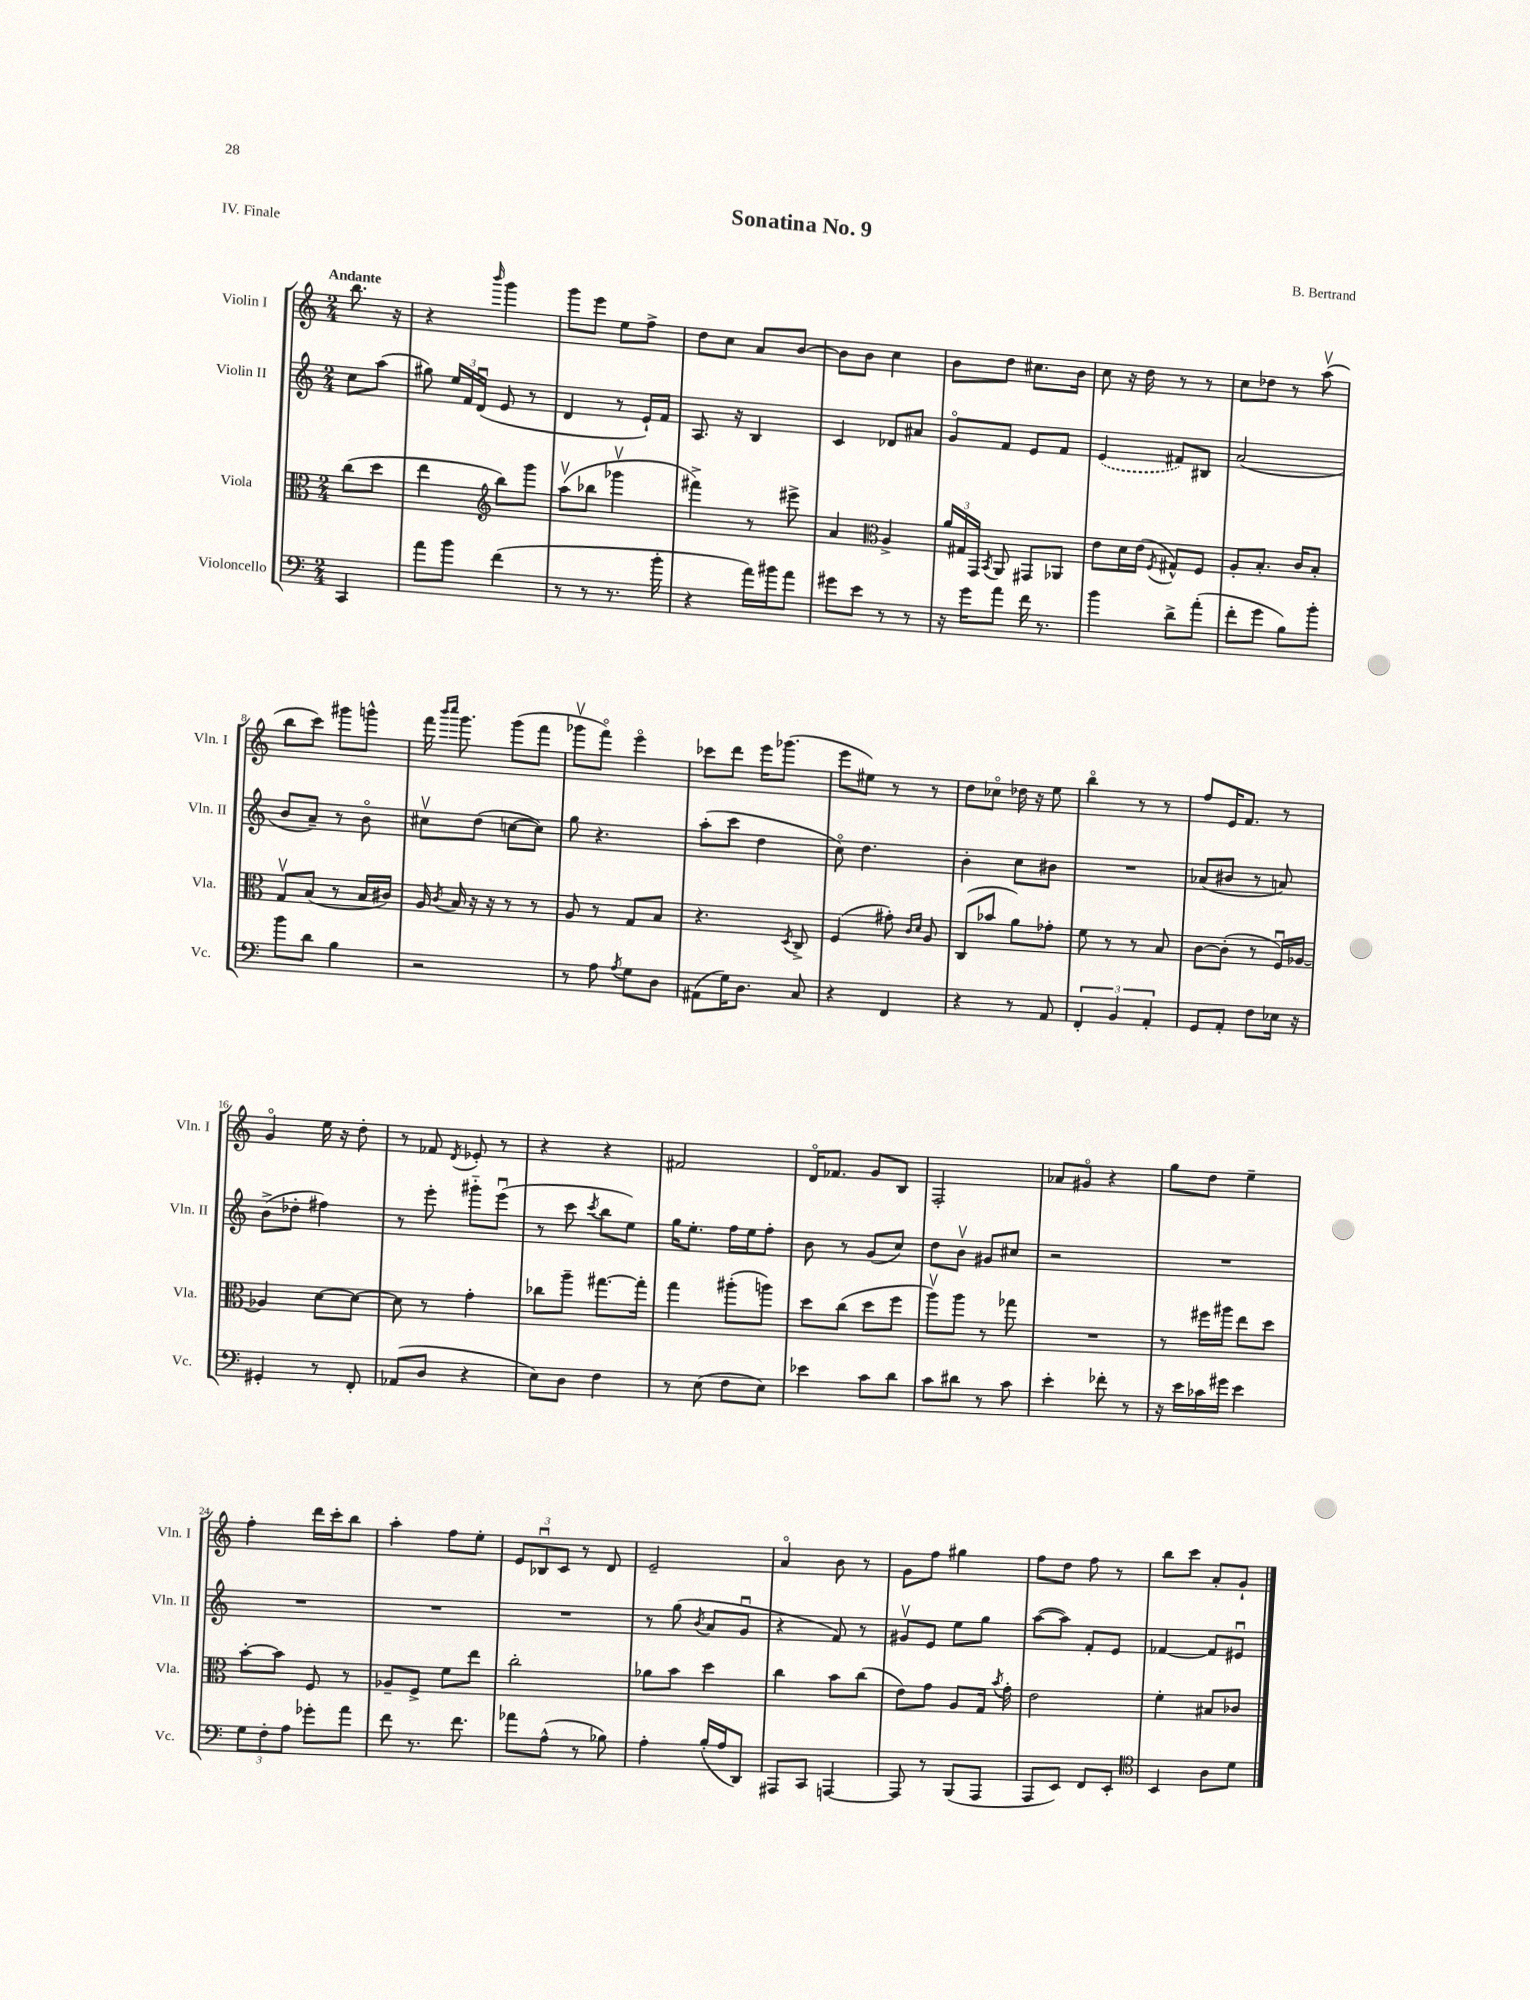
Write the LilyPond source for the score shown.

\header { title = "Sonatina No. 9" composer = "B. Bertrand" piece = "IV. Finale" }
<<
\new StaffGroup <<
\new Staff = "s0" \with { instrumentName = "Violin I" shortInstrumentName = "Vln. I" } {
    \clef treble \key c \major \numericTimeSignature \time 2/4 \partial 4 \tempo "Andante"
    \autoBeamOff b''8. r16 |
    r4 \grace { b'''16 } g'''4 |
    g'''8[ e'''8] e''8[ f''8]-> |
    d''8[ c''8] a'8[ b'8]~ |
    b'8[ b'8] c''4 |
    b'8[ d''8] cis''8.[ b'16] |
    c''8 r16 d''16 r8 r8 |
    c''8[ des''8] r8 a''8\upbow( |
    b''8[ c'''8]) gis'''8[ g'''8]-^ |
    f'''16 \grace { b'''16[ c''''16] } g'''8. g'''8[( f'''8] |
    ges'''8[\upbow f'''8]\flageolet) e'''4\flageolet |
    ces'''8[ d'''8] e'''16[ ges'''8.]( |
    e'''8[ eis''8]) r8 r8 |
    d''8[ ces''8]\flageolet des''16 r16 e''8 |
    b''4\flageolet r8 r8 |
    f''8[ e'16 f'8.] r8 |
    g'4\flageolet e''16 r16 d''8-. |
    r8 fes'8 \acciaccatura { d'8 } ees'8-. r8 |
    r4 r4 |
    fis'2 |
    d'16[\flageolet fes'8.] g'8[ b8] |
    f2-. |
    aes'8[ gis'8]\flageolet r4 |
    g''8[ d''8] e''4-- |
    f''4-. d'''16[ c'''16-. b''8] |
    a''4-. f''8[ e''8]-. |
    \tuplet 3/2 { e'8[ bes8\downbow c'8] } r8 d'8 |
    e'2-- |
    a'4\flageolet b'8 r8 |
    g'8[ f''8] gis''4 |
    f''8[ d''8] f''8 r8 |
    b''8[ c'''8] a'8[-. g'8]-! \bar "|." |
}
\new Staff = "s1" \with { instrumentName = "Violin II" shortInstrumentName = "Vln. II" } {
    \clef treble \key c \major \numericTimeSignature \time 2/4 \partial 4
    \autoBeamOff c''8[ a''8]( |
    gis''8) \tuplet 3/2 { e''16[ f'16 d'16]\downbow( } e'8 r8 |
    d'4 r8 e'16[-!) f'16] |
    a8. r16 b4 |
    c'4 des'8[ ais'8] |
    g'8[\flageolet f'8] e'8[ f'8] |
    \once \slurDashed e'4( fis'8[) bis8] |
    a'2( |
    b'8[ a'8]--) r8 b'8\flageolet |
    cis''8[\upbow d''8]( c''8[~ c''8]) |
    g''8 r4. |
    a''8[-.( c'''8] d''4 |
    c''8\flageolet) d''4. |
    b'4-. c''8[ bis'8] |
    R2 |
    aes'8[( bis'8] r8 a'8) |
    b'8[->( des''8]-. fis''4) |
    r8 e'''8-. gis'''8[-_ e'''8]\downbow( |
    r8 c'''8 \acciaccatura { c'''8 } b''8[ e''8]) |
    g''16[ e''8.]-. f''16[ e''16 f''8]-. |
    b'8 r8 g'8[( c''8]) |
    d''8[ b'8]\upbow gis'8[ cis''8] |
    r2 |
    R2 |
    R2 |
    R2 |
    R2 |
    r8 g''8( \acciaccatura { b'8 } a'8[ g'8]\downbow |
    r4 f'8) r8 |
    gis'8[\upbow e'8] e''8[ g''8] |
    a''8[~( a''8]) f'8[-. e'8] |
    fes'4~ fes'8[ eis'8]\downbow \bar "|." |
}
\new Staff = "s2" \with { instrumentName = "Viola" shortInstrumentName = "Vla." } {
    \clef alto \key c \major \numericTimeSignature \time 2/4 \partial 4
    \autoBeamOff c''8[( d''8] |
    e''4 \clef treble b''8[) g'''8] |
    a''8[\upbow( bes''8] ges'''4\upbow |
    fis'''4->) r8 eis'''8-> |
    a'4 \clef alto a4-> |
    \tuplet 3/2 { a'16[ gis16 g,16] } \acciaccatura { b,8 } a,8 gis,8[ aes,8] |
    e'8[ d'16 e'16]( \acciaccatura { f8 } gis8[-^) f8] |
    a8[-. b8.]-. c'16[ b8]-. |
    g8[\upbow b8]( r8 b16[ cis'16]) |
    a16 \acciaccatura { c'8 } b16 r16 r16 r8 r8 |
    a8 r8 g8[ b8] |
    r4. \acciaccatura { d8 } c8-> |
    f4( gis'8-.) \grace { c'16[ d'16] } a8 |
    c8[( bes'8] a'8[) ges'8]-. |
    f'8 r8 r8 b8 |
    c'8[~ c'8]-.( r8 f16[\downbow) aes16]~ |
    aes4 d'8[~ d'8]~ |
    d'8 r8 g'4-. |
    ces''8[ a''8]-- gis''8.[~ gis''16]-. |
    g''4 ais''8[-.( a''8]) |
    d''8[ c''8]( d''8[ f''8] |
    a''8[\upbow) a''8] r8 ges''8 |
    R2 |
    r8 fis''16[ ais''16] e''8[ d''8] |
    b'8[~-. b'8] f8 r8 |
    aes8[-- f8]-> f'8[ e''8] |
    c''2-. |
    aes'8[ b'8] d''4 |
    c''4 b'8[ c''8]( |
    e'8[) g'8] a8[ g16] \acciaccatura { b'8 } g'16-. |
    e'2 |
    f'4-. bis8[ ces'8] \bar "|." |
}
\new Staff = "s3" \with { instrumentName = "Violoncello" shortInstrumentName = "Vc." } {
    \clef bass \key c \major \numericTimeSignature \time 2/4 \partial 4
    \autoBeamOff c,4 |
    a'8[ b'8] f'4( |
    r8 r8 r8. b'16-. |
    r4 a'16[) bis'16 a'8] |
    gis'8[ e'8] r8 r8 |
    r16 g'16[ a'8] f'16 r8. |
    b'4 d'8[-> a'8]-.( |
    f'8[-. g'8] b8[) b'8]-. |
    b'8[ d'8] b4 |
    r2 |
    r8 a8 \acciaccatura { a8 } g8[ d8] |
    ais,8[( g16) d8.] c8 |
    r4 f,4 |
    r4 r8 a,8 |
    \tuplet 3/2 { f,4-. b,4 a,4-. } |
    g,8[ a,8]-. f8[ ees16] r16 |
    gis,4-. r8 f,8-. |
    aes,8[( d8] r4 |
    e8[) d8] f4 |
    r8 e8( f8[ e8]) |
    ees'4 c'8[ d'8] |
    c'8[ dis'8] r8 c'8 |
    e'4-. fes'8-. r8 |
    r16 e'16[ ces'16 gis'16] e'4 |
    \tuplet 3/2 { g8[ f8-. a8] } ges'8[-. a'8] |
    f'8 r8. f'8. |
    aes'8[ a8]-^( r8 bes8) |
    a4-. b16[-.( a16 d,8]) |
    ais,,8[ c,8] a,,4~ |
    a,,8 r8 b,,8[( a,,8] |
    a,,8[ e,8]) f,8[ e,8]-. |
    \clef tenor b,4 a8[ d'8] \bar "|." |
}
>>
>>
